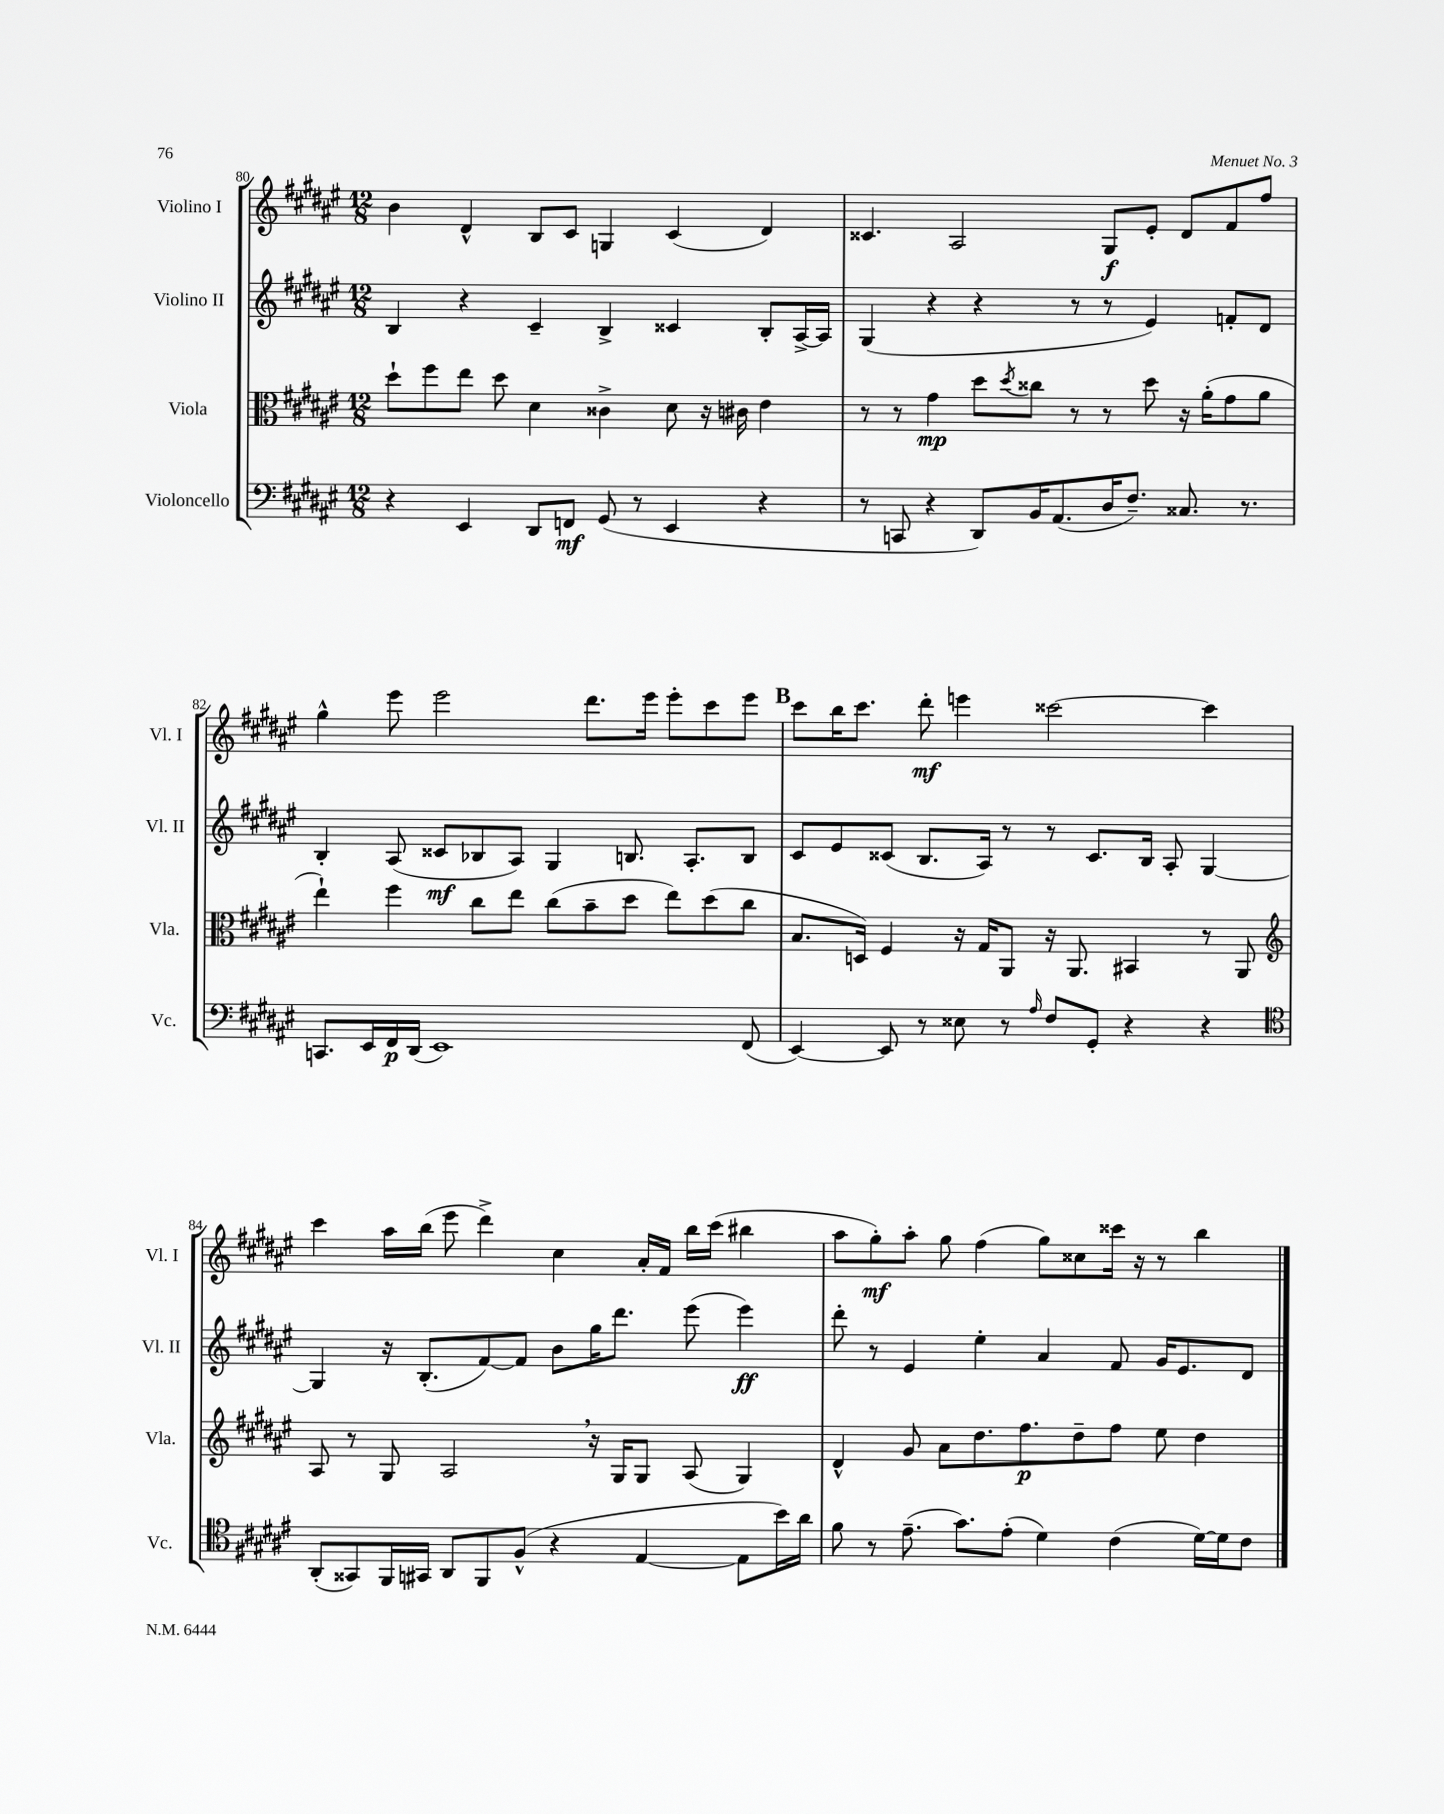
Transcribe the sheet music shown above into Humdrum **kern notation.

**kern	**kern	**kern	**kern
*staff4	*staff3	*staff2	*staff1
*clefF4	*clefC3	*clefG2	*clefG2
*k[f#c#g#d#a#e#]	*k[f#c#g#d#a#e#]	*k[f#c#g#d#a#e#]	*k[f#c#g#d#a#e#]
*M12/8	*M12/8	*M12/8	*M12/8
4r	8dd#`	4B	4b
.	8ff#	.	.
4EE#	8ee#	4r	4d#^^
.	8dd#	.	.
8DD#	4d#	4c#~	8B
8FF	.	.	8c#
(8GG#	4c##^	4B^	4G
8r	.	.	.
4EE#	8d#	4c##	(4c#
.	16r	.	.
.	16c#	.	.
4r	4e#	8B'	4d#)
.	.	[16A#^	.
.	.	16A#]	.
=	=	=	=
8r	8r	(4G#	4.c##
8CC	8r	.	.
4r	4g#	4r	.
.	.	.	2A#
8DD#)	8dd#	4r	.
.	8qdd#	.	.
16BB	8cc##	.	.
(8.AA#	.	.	.
.	8r	8r	.
16D#	8r	8r	8G#
8.F#~)	.	.	.
.	8dd#	4e#)	8e#'
8.C##	16r	.	8d#
.	(16a#'	.	.
.	8g#	8f'	8f#
8.r	.	.	.
.	8a#	8d#	8ff#
=	=	=	=
8.CC	4ee#`)	4B'	4gg#^^
16EE#	.	.	.
16FF#	4ff#	(8A#	8eee#
(16DD#	.	.	.
1EE#)	.	8c##	2eee#
.	8cc#	8B-	.
.	8ee#	8A#)	.
.	(8cc#	4G#	.
.	8b~	.	8.ddd#
.	8dd#	8.B	.
.	.	.	16eee#
.	8ee#)	.	8eee#'
.	.	8.A#'	.
.	(8dd#	.	8ccc#
(8FF#	8cc#	8B	8eee#
=	=	=	=
[4EE#)	8.B	8c#	8ccc#
.	.	8e#	16bb
.	16D)	.	8.ccc#
8EE#]	4F#	(8c##	.
8r	.	8.B	8ddd#'
8E##	16r	.	4eee
.	16G#	16A#)	.
8r	8AA#	8r	.
16qqA#	.	.	.
8F#	16r	8r	[2ccc##
.	8.AA#	.	.
8GG#'	.	8.c##	.
4r	4BB#	.	.
.	.	16B	.
.	.	8A#'	.
4r	8r	[4G#	4ccc##]
.	8AA#	.	.
=	=	=	=
*clefC4	*clefG2	*	*
(8AA#'	8A#	4G#]	4ccc#
8GG##)	8r	.	.
16FF#	8G#	16r	16aa#
16GG#	.	(8.B'	(16bb
8AA#	2A#	.	8eee#
8FF#	.	[8f#)	4ddd#^)
(8F#^^	.	8f#]	.
4r	.	8b	4cc#
.	16r	16gg#	.
.	16G#	8.ddd#	.
[4E#	8G#	.	16a#'
.	.	.	16f#
.	(8A#	(8eee#	16bb
.	.	.	(16ccc#
8E#]	4G#)	4eee#)	4bb#
16b)	.	.	.
16a#	.	.	.
=	=	=	=
8f#	4d#^^	8ddd#'	8aa#
8r	.	8r	8gg#')
(8.e#~	8g#	4e#	8aa#'
.	8a#	.	8gg#
8.g#)	.	.	.
.	8.dd#	4ee#'	(4ff#
(8e#'	.	.	.
.	8.ff#	.	.
4d#)	.	4a#	8gg#)
.	8dd#~	.	8cc##
(4c#	8ff#	8f#	16ccc##
.	.	.	16r
.	8ee#	16g#	8r
.	.	8.e#	.
[16d#)	4dd#	.	4bb
16d#]	.	.	.
8c#	.	8d#	.
==	==	==	==
*-	*-	*-	*-
